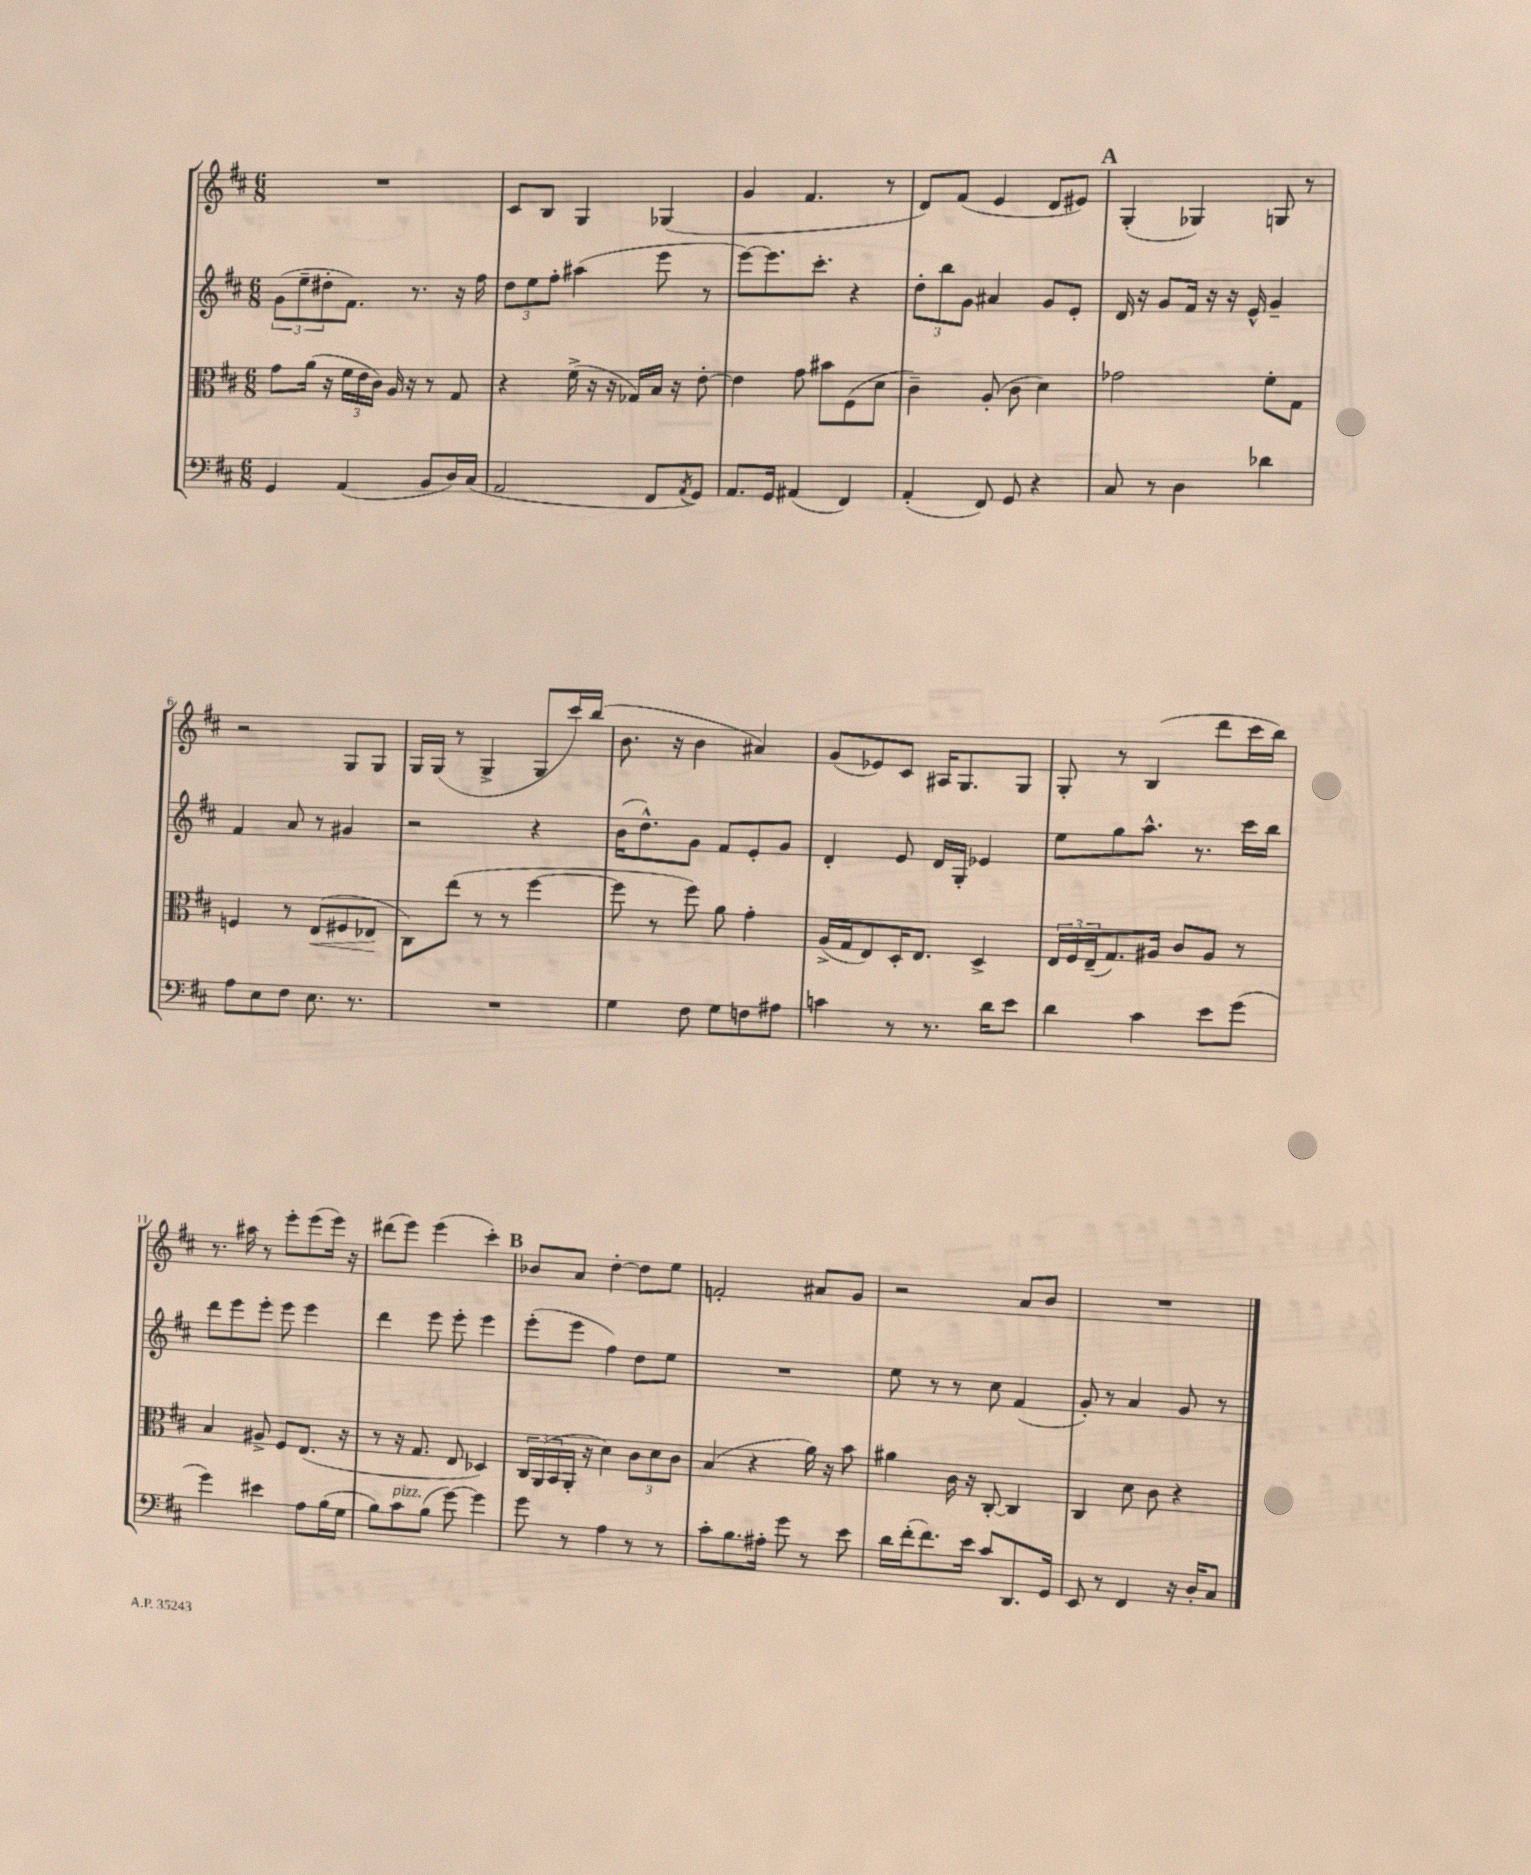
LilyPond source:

<<
\new StaffGroup <<
\new Staff = "s0" {
    \clef treble \key d \major \numericTimeSignature \time 6/8
    R2. |
    cis'8 b8 g4 ges4( |
    g'4 fis'4. r8 |
    d'8) fis'8( e'4 d'8 eis'8) |
    \mark \markup { \bold "A" } g4-.( ges4) g8 r8 |
    r2 g8 g8 |
    g16 g16( r8 g4-> g8 cis'''16) b''16( |
    b'8. r16 b'4 ais'4) |
    g'8( ees'8) cis'8 ais16 g8. g8 |
    g8-. r8 b4( d'''8 cis'''16 b''16) |
    r8. ais''16 r8 e'''8-. e'''8( e'''16) r16 |
    dis'''8( e'''8) e'''4( cis'''4-.) |
    \mark \markup { \bold "B" } bes'8 a'8 d''4~-. d''8 e''8 |
    f'2-. ais'8 g'8 |
    r2 a'8 b'8 |
    R2. \bar "|." |
}
\new Staff = "s1" {
    \clef treble \key d \major \numericTimeSignature \time 6/8
    \tuplet 3/2 { g'8( e''8-- dis''8-. } fis'8.) r8. r16 fis''16 |
    \tuplet 3/2 { d''8 e''8 fis''8-. } ais''4( e'''8 r8 |
    e'''8~) e'''8. cis'''8.-. r4 |
    \tuplet 3/2 { d''8-. b''8 g'8 } ais'4 g'8 e'8-. |
    \mark \markup { \bold "A" } d'16 r16 g'8 fis'16 r16 r16 e'16-^ g'4-- |
    fis'4 a'8 r8 gis'4 |
    r2 r4 |
    b'16( d''8.-^) g'8 fis'8 e'8-. g'8 |
    d'4-. e'8 d'16 g16-. ees'4 |
    e''8 g''8 a''8.-^ r8. cis'''16 b''16 |
    d'''8 e'''8 e'''8-. e'''8 e'''4 |
    d'''4 e'''8 e'''8-. e'''4 |
    \mark \markup { \bold "B" } e'''8-.( e'''8 fis''4) d''8 e''8 |
    R2. |
    e''8 r8 r8 cis''8 fis'4( |
    g'8-.) r8 a'4 g'8 r8 \bar "|." |
}
\new Staff = "s2" {
    \clef alto \key d \major \numericTimeSignature \time 6/8
    g'8 a'16( r16 \tuplet 3/2 { fis'16 e'16 cis'16) } a16 r16 r8 g8 |
    r4 fis'16->( r16 r16 ges16) b16 r16 e'8~-. |
    e'4 g'8 bis'8 fis8( d'8 |
    cis'4--) a8-.( cis'8 d'4) |
    \mark \markup { \bold "A" } ges'2 fis'8-. g8 |
    f4 r8 e8\<( fis8 ees8\! |
    cis8) e''8( r8 r8 fis''4~ |
    fis''8 r8 fis''8) a'8 g'4-. |
    a16->( g16 e8) d16-. e8. d4-> |
    \tuplet 3/2 { e16 fis16 e16--( } g8.) ais16 cis'8 ais8 r8 |
    b4 ais8-> fis8 e8.( r16 |
    r8 r16 g8. e8 des4) |
    \mark \markup { \bold "B" } \tuplet 3/2 { cis16 a,16( b,16 } a,16-. r16 d'4) \tuplet 3/2 { cis'8 d'8 cis'8 } |
    b4( r4 a'16) r16 b'8 |
    ais'4 cis'16 r16 cis8~-. cis4 |
    cis4 d'8 cis'8 r4 \bar "|." |
}
\new Staff = "s3" {
    \clef bass \key d \major \numericTimeSignature \time 6/8
    g,4 a,4( b,8 d16) cis16( |
    a,2 fis,8 \acciaccatura { a,8 } g,8) |
    a,8. g,16 ais,4( fis,4) |
    a,4-.( fis,8) g,8 r4 |
    \mark \markup { \bold "A" } cis8 r8 d4 des'4 |
    a8 e8 fis8 e8. r8. |
    R2. |
    g4 fis8 g8 f8 ais8 |
    c'4 r8 r8. d'16 e'8 |
    d'4 cis'4 e'8 g'8( |
    g'4) eis'4 a8 b16( g16 |
    b8) cis'8^\markup { \italic "pizz." } b8( g'8~) g'4 |
    \mark \markup { \bold "B" } g'8 r8 a4 r8 r8 |
    cis'8-. b8. ais16-. g'8 r8 e'8 |
    d'16 fis'16-.( fis'8.) e'16 cis'8 d,8. g,16 |
    e,8 r8 fis,4 r16 d16-. cis8 \bar "|." |
}
>>
>>
